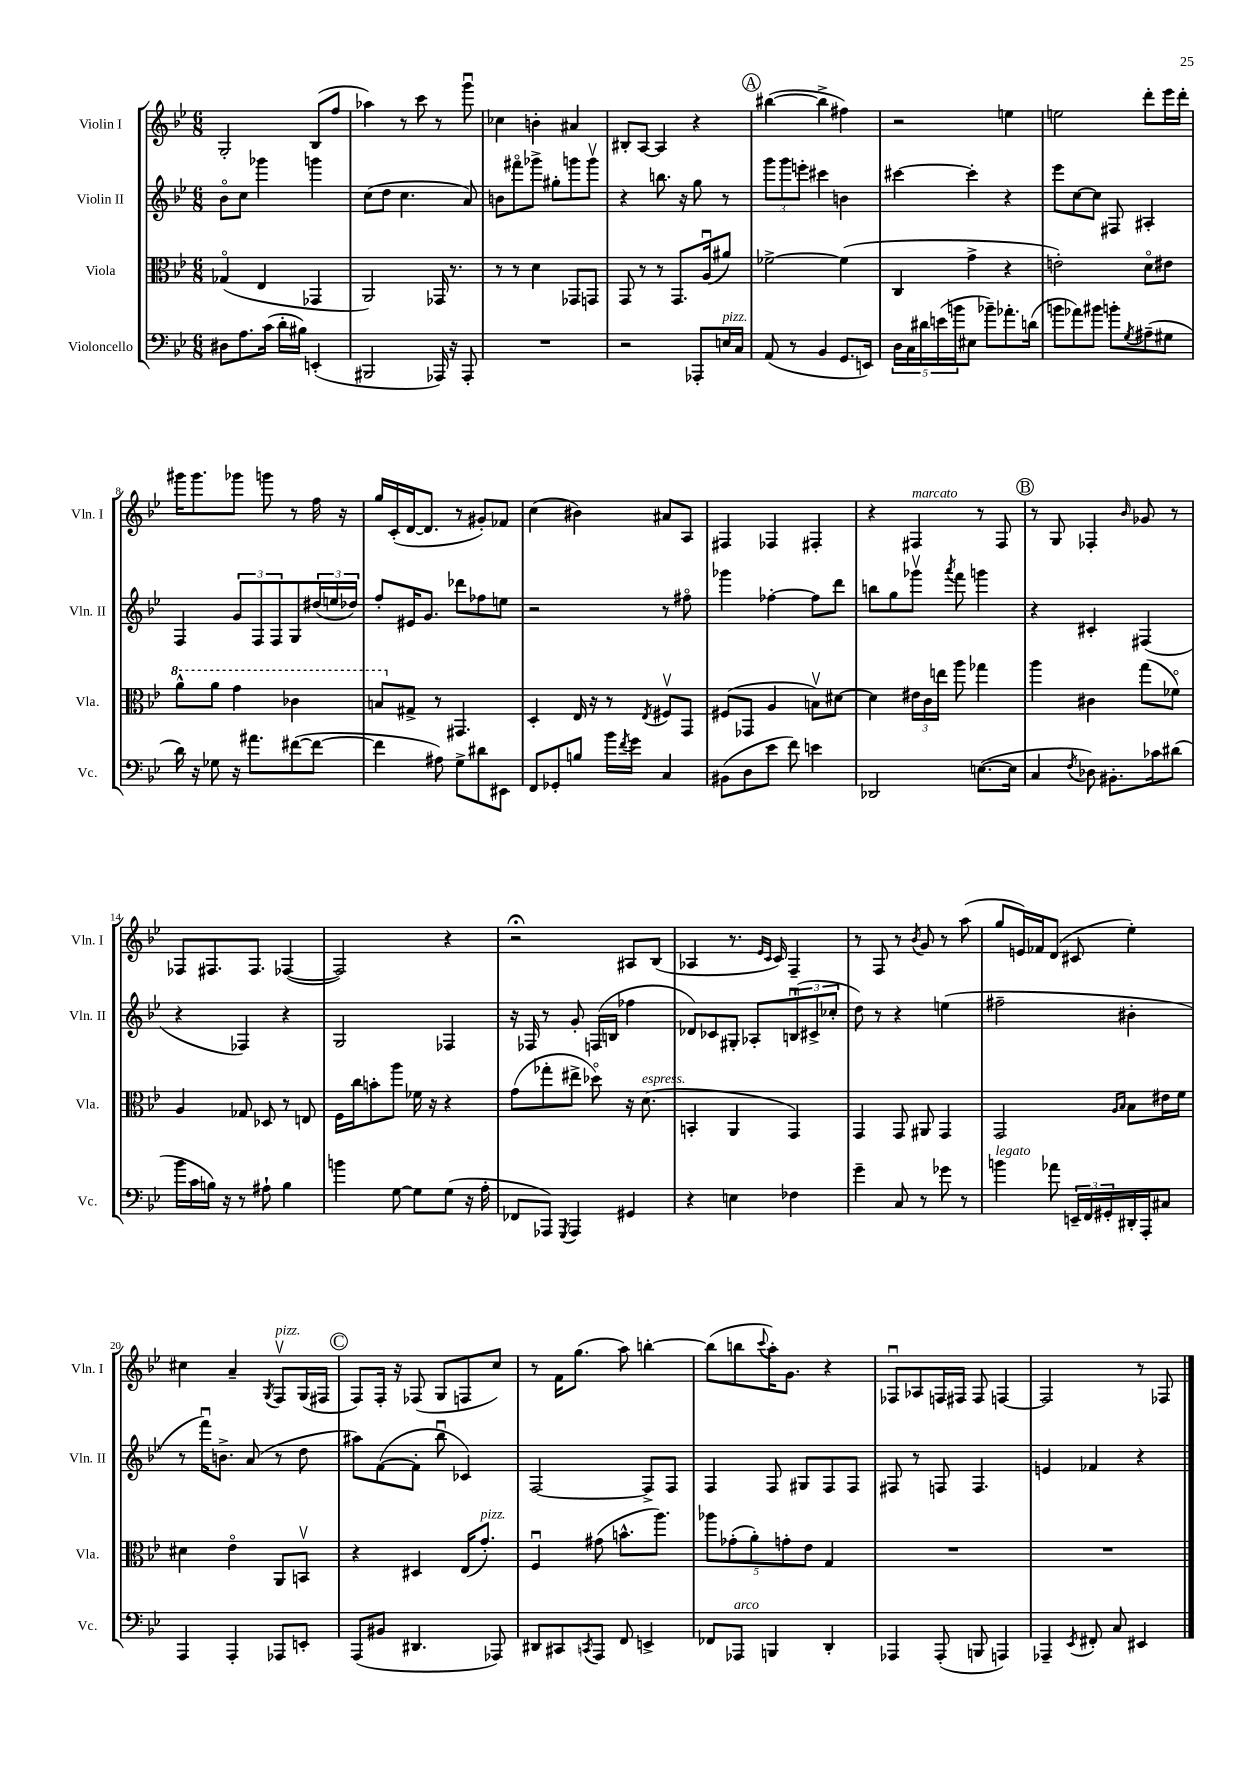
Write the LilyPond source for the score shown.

<<
\new StaffGroup <<
\new Staff = "s0" \with { instrumentName = "Violin I" shortInstrumentName = "Vln. I" } {
    \clef treble \key bes \major \numericTimeSignature \time 6/8
    g2-. bes8( f''8 |
    aes''4) r8 c'''8 r8 g'''8\downbow |
    ces''4 b'4-. ais'4 |
    bis8-. a8~ a4 r4 |
    \mark \markup { \circle "A" } bis''4~( bis''4-> fis''4) |
    r2 e''4 |
    e''2 d'''8-. ees'''16 d'''16-. |
    gis'''16 gis'''8. ges'''8 g'''8 r8 f''16 r16 |
    g''16 c'16-.( d'16~ d'8. r8 gis'8-.) fes'8 |
    c''4( bis'4) ais'8 a8 |
    fis4 fes4 fis4-. |
    r4 fis4^\markup { \italic "marcato" } r8 fis8 |
    \mark \markup { \circle "B" } r8 g8 fes4-. \grace { bes'16 } ges'8 r8 |
    fes8 fis8. fis8. fes4~( |
    fes2) r4 |
    r2\fermata ais8 bes8( |
    aes4 r8. \grace { ees'16 c'16 } c'16) f4-- |
    r8 f8 r8 \acciaccatura { bes'8 } g'8 r8 a''8( |
    g''8 e'16) fes'16 d'8( cis'8 ees''4-.) |
    cis''4 a'4-- \acciaccatura { g8 } f8\upbow^\markup { \italic "pizz." } g16( fis16 |
    \mark \markup { \circle "C" } f8) f16-. r16 fes8( g8 f8 c''8) |
    r8 f'16 g''8.( a''8) b''4~-. |
    b''8( b''8 \appoggiatura { c'''8 } a''16-.) g'8. r4 |
    fes8\downbow aes8 f16 fis16 fis8 f4~ |
    f2 r8 fes8 \bar "|." |
}
\new Staff = "s1" \with { instrumentName = "Violin II" shortInstrumentName = "Vln. II" } {
    \clef treble \key bes \major \numericTimeSignature \time 6/8
    bes'8\flageolet c''8 ges'''4 g'''4 |
    c''8( d''8 c''4. a'8) |
    b'8 fis'''8\flageolet ges'''8-> gis''8-. g'''8 g'''8\upbow |
    r4 b''8. r16 g''8 r8 |
    \mark \markup { \circle "A" } \tuplet 3/2 { g'''8 g'''8 e'''8-. } cis'''4 b'4 |
    cis'''4~ cis'''4-. r4 |
    ees'''8 c''8~ c''8 fis8 ais4-. |
    f4 \tuplet 3/2 { g'8 f8 f8 } g8 \tuplet 3/2 { dis''16( e''16 des''16) } |
    f''8-. eis'16 g'8. des'''8 fes''8 e''8 |
    r2 r8 fis''8\flageolet |
    ges'''4 fes''4~-. fes''8 d'''8 |
    b''8 g''8 ges'''8\upbow \acciaccatura { a'''8 } f'''8 g'''4 |
    \mark \markup { \circle "B" } r4 cis'4-. fis4( |
    r4 fes4) r4 |
    g2 fes4 |
    r16 fes16 r8 g'8-. f16( b16 fes''4 |
    des'8) ces'8 gis8-. aes8-. \tuplet 3/2 { b8\downbow( cis'8-> ces''8-. } |
    d''8) r8 r4 e''4( |
    fis''2-- bis'4-. |
    r8 f'''16\downbow) b'8.-> a'8( r8 d''8 |
    \mark \markup { \circle "C" } ais''8) f'8~( f'8-. bes''8\downbow ces'4) |
    f2~ f8-> f8 |
    f4 f8 gis8 f8 f8 |
    fis8 r8 f8 f4. |
    e'4 fes'4 r4 \bar "|." |
}
\new Staff = "s2" \with { instrumentName = "Viola" shortInstrumentName = "Vla." } {
    \clef alto \key bes \major \numericTimeSignature \time 6/8
    ges4\flageolet( ees4 ges,4 |
    a,2) ges,16 r8. |
    r8 r8 d'4 ges,8 g,8 |
    g,8 r8 r8 g,8. a16\downbow( ais'8) |
    \mark \markup { \circle "A" } fes'2~-> fes'4( |
    c4 g'4-> r4 |
    e'2-.) d'8\flageolet eis'8 |
    \ottava #1 a''8-^ a''8 g''4 ces''4 |
    b'8 \ottava #0 gis8-> r8 gis,4. |
    d4-. ees16 r16 r8 \acciaccatura { ees8 } fis8\upbow g,8 |
    fis8( ges,8 a4 b8\upbow) dis'8~ |
    dis'4 \tuplet 3/2 { eis'16 c'16 e''16 } a''8 ges''4 |
    \mark \markup { \circle "B" } a''4 cis'4 g''8( fes'8\flageolet) |
    a4 ges8 des8 r8 e8 |
    f16 c''16 b'8-. a''8 fes'16 r16 r4 |
    g'8( ges''8-. eis''8-> des''8\flageolet) r16 d'8.^\markup { \italic "espress." }( |
    b,4-. a,4 g,4) |
    g,4 g,8 ais,8 g,4 |
    g,2 \grace { a16 bes16 } bes8 eis'16 f'16 |
    dis'4 ees'4\flageolet a,8 b,8\upbow |
    \mark \markup { \circle "C" } r4 dis4 ees16( g'8.-.^\markup { \italic "pizz." }) |
    f4\downbow gis'8( b'8.-^ a''8.) |
    \tuplet 5/4 { aes''8 ges'8-.( a'8-.) g'8-. ees'8 } g4 |
    R2. |
    R2. \bar "|." |
}
\new Staff = "s3" \with { instrumentName = "Violoncello" shortInstrumentName = "Vc." } {
    \clef bass \key bes \major \numericTimeSignature \time 6/8
    dis8 a8. c'16( d'16-. bis16) e,4-.( |
    bis,,2 aes,,16) r16 aes,,8-. |
    R2. |
    r2 aes,,8-. e16^\markup { \italic "pizz." } c16 |
    \mark \markup { \circle "A" } a,8( r8 bes,4 g,8. e,16) |
    \tuplet 5/4 { d16 c16 dis'16 e'16( b'16 } eis8 bes'8--) aes'8.-. d'16( |
    b'8 aes'8) bis'8 b'8-. \acciaccatura { g8 } ais8--( gis8 |
    d'16) r16 ges8 r16 ais'8. fis'8~( fis'8~ |
    fis'4 ais8) g8-> dis'8 eis,8 |
    f,8 ges,8-. b8 bes'16 \acciaccatura { f'8 } g'16 c4 |
    bis,8( d8 ees'8 f'8) e'4 |
    des,2 e8.~( e16 |
    \mark \markup { \circle "B" } c4 \acciaccatura { f8 } des8) bis,8.-. ces'16 dis'8( |
    bes'16 c'16 b16) r16 r8 ais8-! b4 |
    b'4 g8~ g8 g8( r16 a16-. |
    fes,8 aes,,8) \acciaccatura { g,,8 } aes,,4 gis,4 |
    r4 e4 fes4 |
    g'4-- c8 r8 ges'8 r8 |
    b'4^\markup { \italic "legato" } aes'8 \tuplet 3/2 { e,16-- f,16 gis,16-. } dis,16-. a,,16-. cis8 |
    a,,4 a,,4-. aes,,8 e,8-. |
    \mark \markup { \circle "C" } a,,8( bis,8 dis,4. aes,,8) |
    dis,8 cis,8 \acciaccatura { c,8 } a,,8 f,8 e,4-> |
    fes,8 aes,,8^\markup { \italic "arco" } b,,4 d,4-. |
    aes,,4 aes,,8-.( b,,8 a,,4) |
    aes,,4-- \acciaccatura { ees,8 } fis,8-. c8 eis,4 \bar "|." |
}
>>
>>
